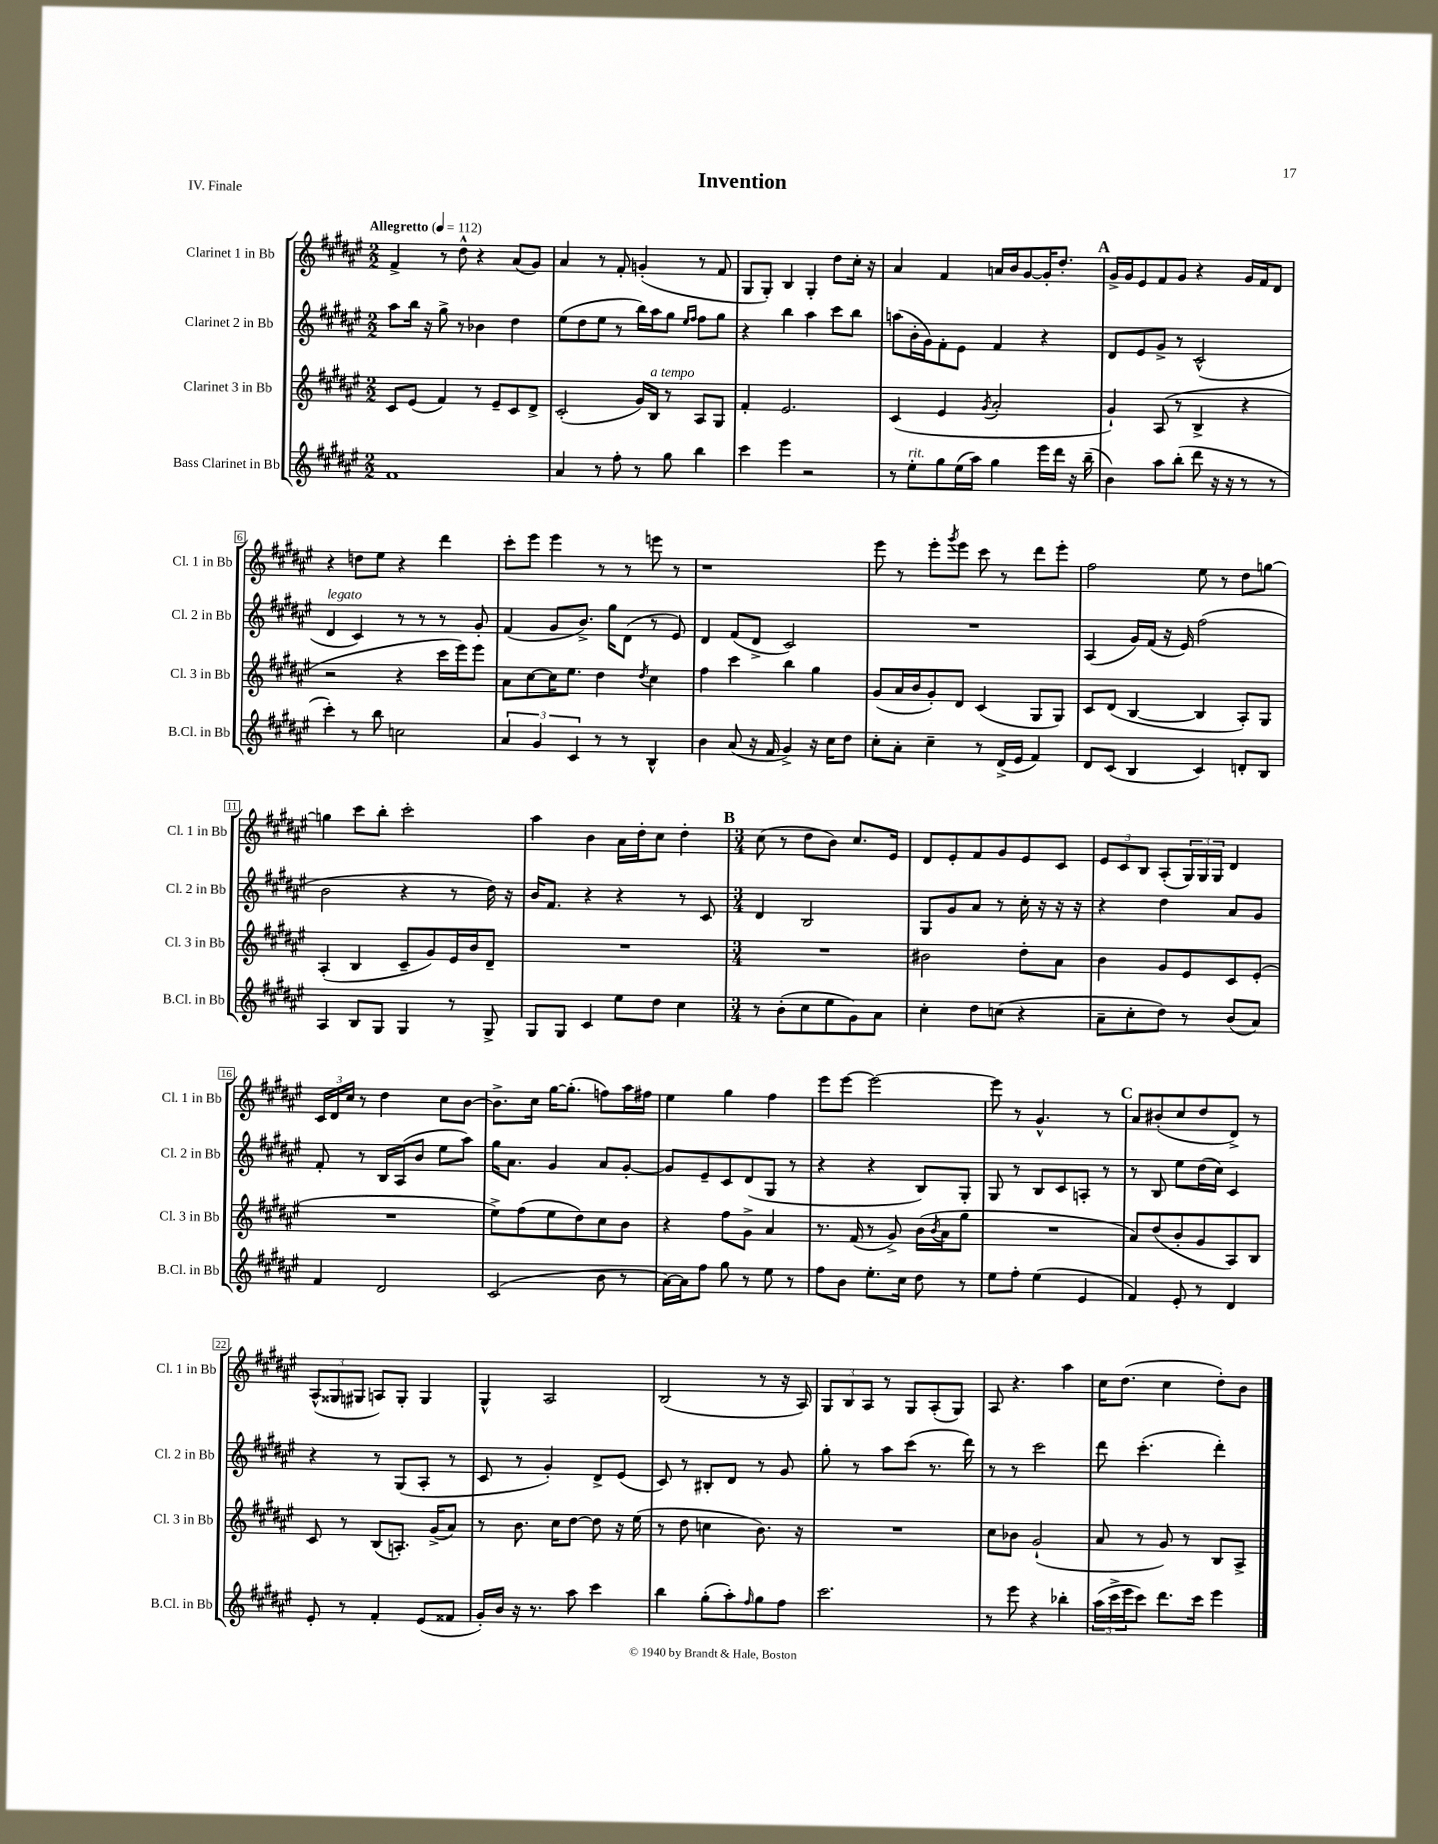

**kern	**kern	**kern	**kern
*part4	*part3	*part2	*part1
*staff4	*staff3	*staff2	*staff1
*I"Bass Clarinet in Bb	*I"Clarinet 3 in Bb	*I"Clarinet 2 in Bb	*I"Clarinet 1 in Bb
*I'B.Cl. in Bb	*I'Cl. 3 in Bb	*I'Cl. 2 in Bb	*I'Cl. 1 in Bb
*clefG2	*clefG2	*clefG2	*clefG2
*k[f#c#g#d#a#e#]	*k[f#c#g#d#a#e#]	*k[f#c#g#d#a#e#]	*k[f#c#g#d#a#e#]
*M2/2	*M2/2	*M2/2	*M2/2
*MM112	*MM112	*MM112	*MM112
=1	=1	=1	=1
!	!	!	!LO:TX:a:B:t=Allegretto
1f#	8c#/L	8aa#\L	4f#^/
.	(8e#/J	16bb\Jk	.
.	.	16r	.
.	4f#/)	8gg#^\	8r
.	.	8r	8dd#^^\
.	8r	4b-X\	4r
.	8e#~/L	.	.
.	8c#/	4dd#\	(8a#/L
.	8d#^/J	.	8g#/J)
=2	=2	=2	=2
4a#/	(2c#'/	(8ee#\L	4a#/
.	.	8dd#\	.
8r	.	8ee#\J	8r
8ff#'\	.	8r	8f#'/
8r	16g#/LL)	16bb\LL)	(4gn'/
!	!LO:TX:a:i:t=a tempo	!	!
.	16B/JJ	16aa#\J	.
8gg#\	8r	8gg#\J	.
.	.	16qqee#/LL	.
.	.	16qqff#/JJ	.
4bb\	8A#/L	8ff#\L	8r
.	8G#/J	8gg#\J	8f#/
=3	=3	=3	=3
4ccc#\	4f#'/	4r	8G#/L
.	.	.	8G#'/J)
4eee#\	2.e#/	4bb\	4B/
2r	.	4aa#\	4G#'/
.	.	8ccc#\L	8dd#\L
.	.	8bb\J	16cc#'\Jk
.	.	.	16r
=4	=4	=4	=4
8r	(4c#/	(8aan\L	4a#/
!LO:TX:a:i:t=rit.	!	!	!
8ee#'\L	.	16b'\L	.
.	.	16g#\J)	.
8gg#\	4e#/	8f#'\	4f#/
(16ee#\L	.	8e#\J	.
16aa#\JJ)	.	.	.
.	8qg#/	.	.
4gg#\	2a#'/	4f#/	16an/LL
.	.	.	16b/J
.	.	.	[8g#/
16eee#\LL	.	4r	16g#'/K]
16ddd#\JJ	.	.	8.dd#'/J
16r	.	.	.
(16bb~\	.	.	.
!!LO:REH:place=s1:t=A
=5	=5	=5	=5
4b\)	4g#`/)	8d#/L	16g#^/LL
.	.	.	16g#/J
.	.	8e#/	8e#/
8aa#\L	(8A#/	8g#^/J	8f#/
(8bb'\J	8r	8r	8g#/J
8ddd#\	4B^/	(2c#^^/	4r
16r	.	.	.
16r	.	.	.
8r	4r	.	16g#/LL
.	.	.	16f#/J
8r	.	.	8d#/J
!!LO:LB:g=z
=6	=6	=6	=6
!	!	!LO:TX:a:i:t=legato	!
4ccc#'\)	2r	4d#/	4r
8r	.	4c#/)	8ddn\L
8bb\	.	.	8ee#\J
2ccn\	4r	8r	4r
.	.	8r	.
.	16ccc#\LL	8r	4ddd#\
.	16eee#\J)	.	.
.	8eee#\J	8g#'/	.
=7	=7	=7	=7
6a#/	8a#\L	(4f#/	8ccc#'\L
.	[8cc#\	.	8eee#\J
6g#/	.	.	.
.	16cc#\K]	8g#/L	4eee#\
.	8.ee#\J	.	.
6c#/	.	.	.
.	.	8.b^/J)	.
8r	4dd#\	.	8r
.	.	16gg#\KL	.
8r	.	(8d#\J	8r
.	8qdd#/	.	.
4B^^/	4cc#\	8r	8eeen\
.	.	8e#/)	8r
=8	=8	=8	=8
4b\	4ff#\	4d#/	1r
(8a#/	4ccc#\	(8f#/L	.
16r	.	8d#^/J	.
16f#/	.	.	.
4g#^/)	4bb\	2c#/)	.
16r	4gg#\	.	.
16cc#\KL	.	.	.
8dd#\J	.	.	.
=9	=9	=9	=9
8cc#'\L	(8g#/L	1r	8eee#\
8a#'\J	16a#/L	.	8r
.	16b/J	.	.
4cc#~\	8g#'/)	.	8eee#'\L
.	.	.	8qggg#/
.	8d#/J	.	8eee#\J
8r	(4c#/	.	8ccc#\
(16d#^/LL	.	.	8r
16e#/JJ	.	.	.
4f#/)	8G#/L	.	8ddd#\L
.	8G#/J)	.	8eee#'\J
=10	=10	=10	=10
8d#/L	8c#/L	(4A#/	2ff#\
(8c#/J	(8d#/J	.	.
4B/	[4B/	16g#/LL)	.
.	.	(16f#/JJ	.
.	.	16r	.
.	.	16e#/)	.
4c#/)	4B/]	(2ff#\	8ee#\
.	.	.	8r
8dn'/L	8A#'/L)	.	8dd#\L
8B/J	8G#/J	.	[8ggn\J
!!LO:LB:g=z
=11	=11	=11	=11
4A#/	(4A#'/	2b\	4ggn\]
8B/L	4B/	.	8ccc#\L
8G#/J	.	.	8bb'\J
4G#/	8c#~/L	4r	2ccc#'\
.	8g#/)	.	.
8r	16e#/L	8r	.
.	16b/J	.	.
8G#^/	8d#~/J	16dd#\)	.
.	.	16r	.
=12	=12	=12	=12
8G#/L	1r	16b/KL	4aa#\
.	.	8.f#/J	.
8G#/J	.	.	.
4c#/	.	4r	4b\
8ee#\L	.	4r	16a#\LL
.	.	.	16dd#'\J
8dd#\J	.	.	8cc#\J
4cc#\	.	8r	4dd#'\
.	.	8c#/	.
!!LO:REH:place=s1:t=B
=13	=13	=13	=13
*M3/4	*M3/4	*M3/4	*M3/4
8r	2.r	4d#/	(8cc#\
(8b'\L	.	.	8r
8cc#\	.	2B/	8dd#\L
8ee#\	.	.	8b\J)
8g#\)	.	.	8.cc#/L
8a#\J	.	.	.
.	.	.	16e#/Jk
=14	=14	=14	=14
4cc#'\	2b#X\	8G#/L	8d#/L
.	.	8g#/	8e#'/
8dd#\L	.	8a#/J	8f#/
(8ccn\J	.	8r	8g#/
4r	8dd#'\L	16cc#'\	8e#/
.	.	16r	.
.	8a#\J	16r	8c#/J
.	.	16r	.
=15	=15	=15	=15
8a#~\L	4b\	4r	12e#/L
.	.	.	12c#/
8cc#'\	.	.	.
.	.	.	12B/J
8dd#\J)	8g#/L	4dd#\	(8A#'/L
8r	8e#/	.	24G#/L)
.	.	.	24G#/
.	.	.	24G#/JJ
(8b/L	8c#/	8a#/L	4d#/
8a#/J)	(8e#'/J	8g#/J	.
!!LO:LB:g=z
=16	=16	=16	=16
4f#/	2.r	8f#'/	24c#/LL
.	.	.	24d#/
.	.	.	24cc#/JJ
.	.	8r	8r
2d#/	.	16B/LL	4dd#\
.	.	(16A#/J	.
.	.	8b/J	.
.	.	8ee#\L	8cc#\L
.	.	8aa#\J)	[8b\J
=17	=17	=17	=17
(2c#/	8ee#^\L)	16gg#\KL	8.b^\L]
.	.	8.a#\J	.
.	(8ff#\	.	.
.	.	.	16cc#\Jk
.	8ee#\	4g#/	[16gg#\KL
.	.	.	(8.gg#'\J]
.	8dd#\)	.	.
8b\	8cc#\	8a#/L	8ffn\L)
8r	8b\J	[8g#'/J	16aa#\L
.	.	.	16ff#X\JJ
=18	=18	=18	=18
[16a#\LL)	4r	8g#/L]	4ee#\
16a#\J]	.	.	.
8ff#\J	.	8e#~/	.
8gg#\	8ff#\L	8c#/	4gg#\
8r	8g#^\J	(8d#/	.
8ee#\	4a#/	8G#/J	4ff#\
8r	.	8r	.
=19	=19	=19	=19
8ff#\L	8.r	4r	8eee#\L
8b\J	.	.	[8eee#\J
.	(16f#/	.	.
8.ee#'\L	8r	4r	2eee#\_
.	8g#^/)	.	.
16cc#\Jk	.	.	.
8dd#\	(16b\LL	8B/L)	.
.	8qb/	.	.
.	16a#\J	.	.
8r	8gg#\J	8G#'/J	.
=20	=20	=20	=20
8ee#\L	2.r	8G#/	8eee#\]
8ff#'\J	.	8r	8r
(4ee#\	.	8B/L	4.g#^^/
.	.	8c#/	.
4e#/	.	8An'/J	.
.	.	8r	8r
!!LO:REH:place=s1:t=C
=21	=21	=21	=21
4f#/)	8a#/L)	8r	8a#/L
.	(8dd#/	8B/	(8b#X'/
8e#'/	8b'/	8ee#\L	8cc#/
8r	8g#/	(16dd#\L	8dd#/
.	.	16cc#\JJ)	.
4d#/	8A#/)	4c#/	8d#^/J)
.	8B/J	.	8r
!!LO:LB:g=z
=22	=22	=22	=22
8e#'/	8c#/	4r	(12A#^^/L
.	.	.	12G##X/
8r	8r	.	.
.	.	.	12G#X/J
4f#'/	(8B/L	8r	8An/L)
.	8.An'/J)	(8G#/L	8G#'/J
(8e#/L	.	8A#'/J	4G#/
.	(16g#^/KL	.	.
8f##X/J	8a#/J)	8r	.
=23	=23	=23	=23
16g#'/LL)	8r	8c#/	4G#^^/
16b/JJ	.	.	.
16r	8.b\	8r	.
8.r	.	.	.
.	.	4g#'/)	2A#/
.	16cc#\KL	.	.
8aa#\	[8dd#\J	.	.
4ccc#\	8dd#\]	8d#^/L	.
.	16r	(8e#/J	.
.	(16ee#\	.	.
=24	=24	=24	=24
4bb\	8r	8c#/)	(2B/
.	8dd#\	8r	.
(8gg#'\L	4ccn\	8B#X'/L	.
8aa#'\)	.	8d#/J	.
16qqff#/	.	.	.
8gg#\	8.b\)	8r	8r
8ff#\J	.	8g#/	16r
.	16r	.	16A#/)
=25	=25	=25	=25
2.ccc#\	2.r	8gg#'\	12G#/L
.	.	.	12B/
.	.	8r	.
.	.	.	12A#/J
.	.	8aa#\L	8r
.	.	(8ccc#\J	8G#/L
.	.	8.r	(8A#'/
.	.	.	8G#/J)
.	.	16ddd#\)	.
=26	=26	=26	=26
8r	8cc#\L	8r	8A#/
8eee#\	8b-X\J	8r	4.r
4r	(2g#`/	2ccc#\	.
4bb-X'\	.	.	4aa#\
=27	=27	=27	=27
(24aa#\LL	8a#/	8ddd#\	16cc#\KL
24ccc#^\	.	.	.
.	.	.	(8.dd#\J
24eee#\J	.	.	.
8ccc#\J)	8r	(4.ccc#'\	.
8.ddd#\L	8g#/)	.	4cc#\
.	8r	.	.
16ccc#\Jk	.	.	.
4eee#\	8B/L	4ddd#'\)	8dd#'\L)
.	8A#^/J	.	8b\J
==	==	==	==
*-	*-	*-	*-
